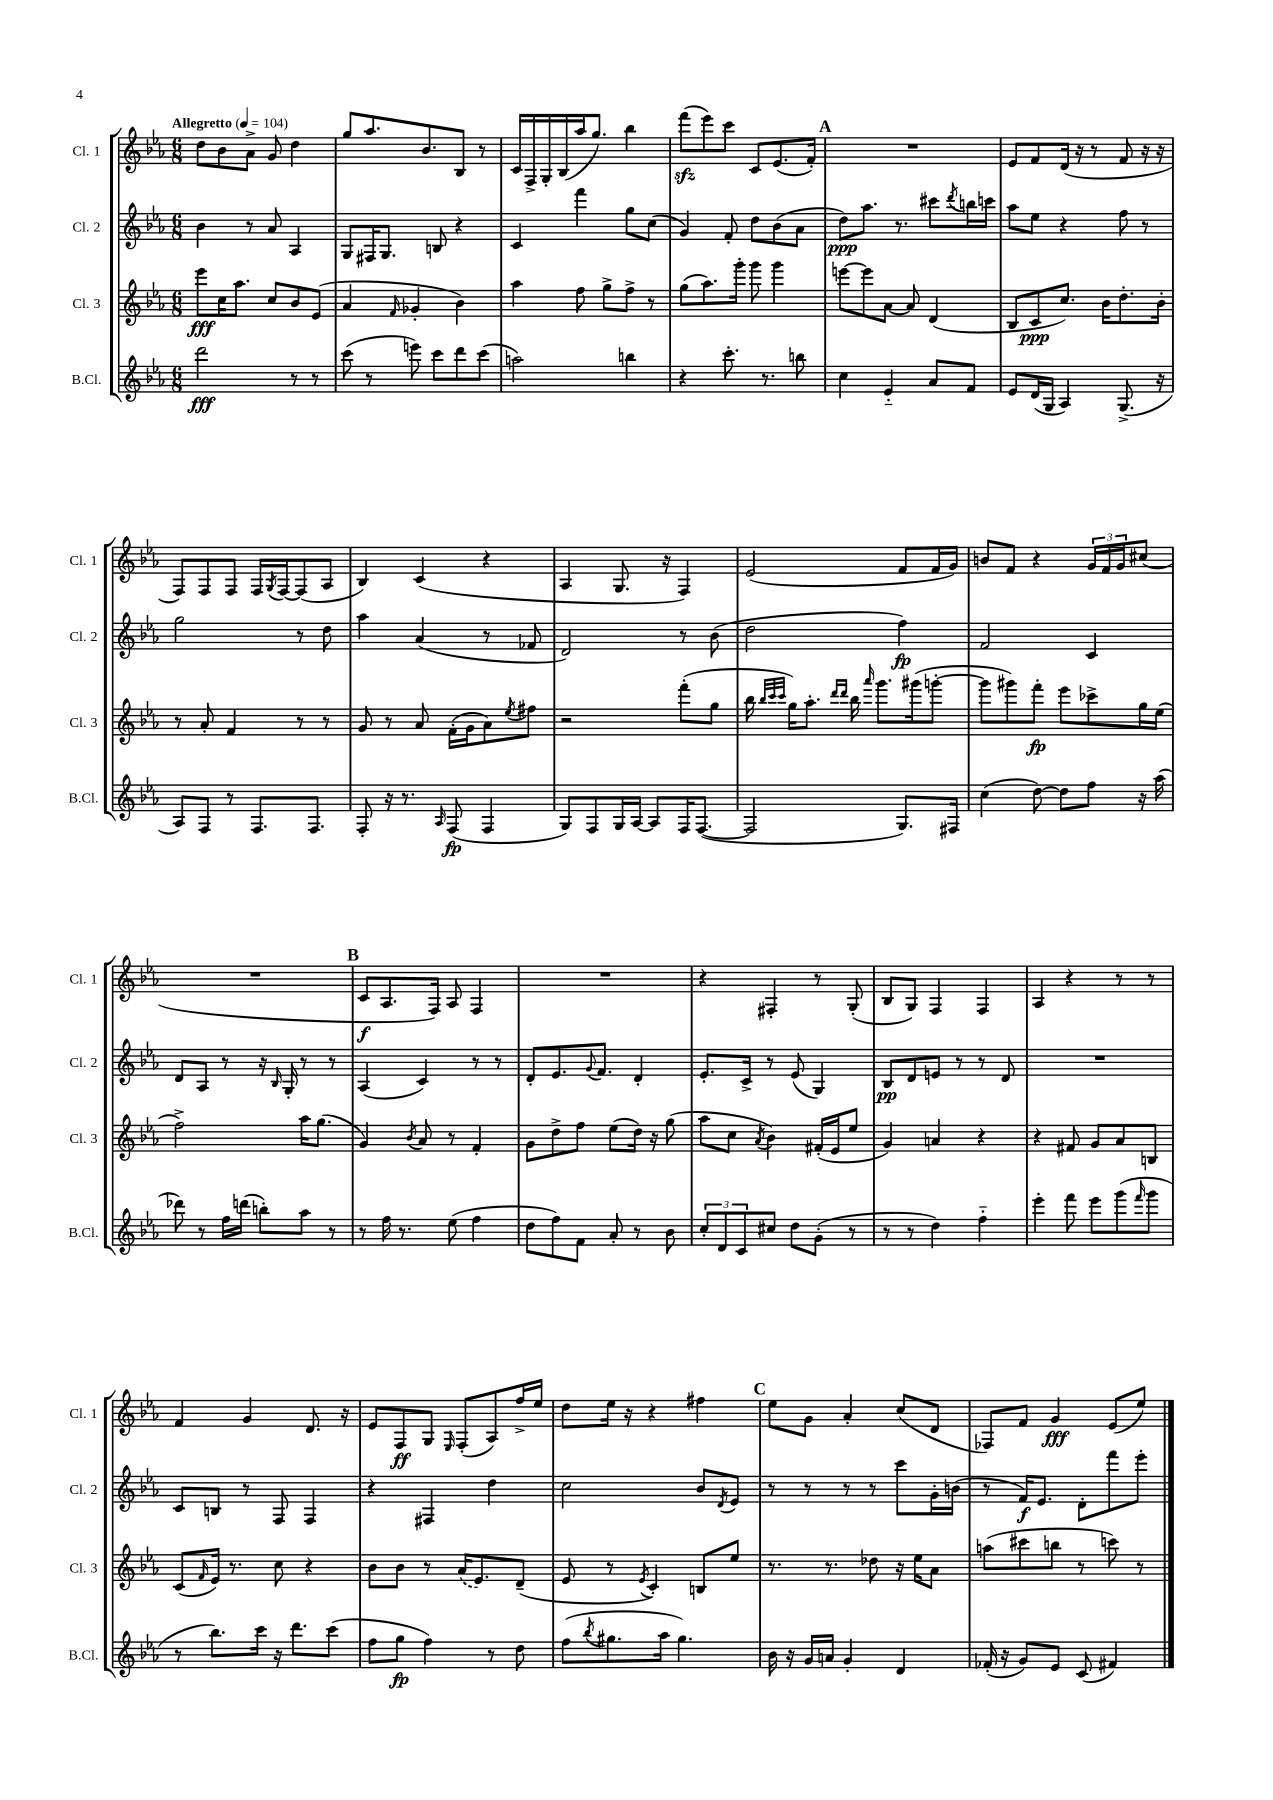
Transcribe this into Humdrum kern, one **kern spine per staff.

**kern	**kern	**kern	**kern
*staff4	*staff3	*staff2	*staff1
*clefG2	*clefG2	*clefG2	*clefG2
*k[b-e-a-]	*k[b-e-a-]	*k[b-e-a-]	*k[b-e-a-]
*M6/8	*M6/8	*M6/8	*M6/8
*MM104	*MM104	*MM104	*MM104
2ddd	8eee-	4b-	8dd
.	16cc	.	8b-
.	8.aa-	.	.
.	.	8r	8a-^
.	8cc	8a-	8g
8r	8b-	4A-	4dd
8r	(8e-	.	.
=	=	=	=
(8ccc	4a-	8G	8gg
8r	.	16F#	8.aa-
.	.	8.G	.
.	16qqf	.	.
8eee)	4g-'	.	.
.	.	.	8.b-
8ccc	.	8B	.
8ddd	4b-)	4r	8B-
(8ccc	.	.	8r
=	=	=	=
2aa)	4aa-	4c	16c
.	.	.	16F^
.	.	.	16G'
.	.	.	(16B-
.	8ff	4fff	16aa-
.	.	.	8.gg)
.	8gg^	.	.
4bb	8ff^	8gg	4bb-
.	8r	(8cc	.
=	=	=	=
4r	(8gg	4g)	(8fff
.	8.aa-)	.	8eee-)
8.ccc'	.	8f'	8ccc
.	16ggg'	.	.
.	8ggg	8dd	8c
8.r	.	.	.
.	4ggg	(8b-	(8.e-
8bb	.	8a-	.
.	.	.	16f')
=	=	=	=
4cc	[8eee	8dd)	2.r
.	8eee]	8.aa-	.
4e-'~	[8a-	.	.
.	.	8.r	.
.	8a-]	.	.
8a-	(4d	8ccc#	.
.	.	8qddd	.
8f	.	16bb	.
.	.	16ccc	.
=	=	=	=
8e-	8B-	8aa-	8e-
(16d	8c	8ee-	8f
16G	.	.	.
4A-)	8.cc)	4r	(16d
.	.	.	16r
.	.	.	8r
.	16b-	.	.
(8.G^	8.dd'	8ff	8f
.	.	8r	16r
16r	16b-'	.	16r
=	=	=	=
8A-)	8r	2gg	8F)
8F	8a-'	.	8F
8r	4f	.	8F
8.F	.	.	16F
.	.	.	8qG
.	.	.	[16F
.	8r	8r	(8F]
8.F	.	.	.
.	8r	8dd	8A-
=	=	=	=
8F'	8g	4aa-	4B-)
16r	8r	.	.
8.r	.	.	.
.	8a-	(4a-	(4c
16qqA-	.	.	.
(8F	(16f'	.	.
.	16g	.	.
4F	8a-)	8r	4r
.	8qee-	.	.
.	8ff#	8f-	.
=	=	=	=
8G)	2r	2d)	4A-
8F	.	.	.
16G	.	.	8.G
[16A-	.	.	.
8A-]	.	.	.
.	.	.	16r
16F	(8fff'	8r	4F)
([8.F	.	.	.
.	8gg	(8b-	.
=	=	=	=
2F]	16bb-	2dd	(2e-
.	32qqbb-	.	.
.	32qqccc	.	.
.	32qqccc	.	.
.	16gg)	.	.
.	8.aa-'	.	.
.	16qqddd	.	.
.	16qqddd	.	.
.	16bb-	.	.
.	16qqaaa-	.	.
.	8.ggg	.	.
8.G)	.	4ff)	8f
.	(16ggg#	.	.
.	[8ggg'	.	16f
16F#	.	.	16g)
=	=	=	=
(4cc	8ggg]	2f	8b
.	8ggg#)	.	8f
[8dd)	8fff'	.	4r
8dd]	8eee-	.	.
8ff	8ccc-^	4c	24g
.	.	.	24f
.	.	.	24g
16r	16gg	.	(8cc#
(16aa-	(16ee-	.	.
=	=	=	=
8ddd-)	2ff^)	8d	2.r
8r	.	8A-	.
16ff	.	8r	.
(16ddd	.	.	.
8bb')	.	16r	.
.	.	16qqB-	.
.	.	16G'	.
8aa-	16aa-	8r	.
.	(8.gg	.	.
8r	.	8r	.
=	=	=	=
8r	4g)	(4A-	8c
16ff	.	.	8.A-
8.r	.	.	.
.	8qb-	.	.
.	8a-	4c)	.
.	.	.	16F)
(8ee-	8r	.	8A-
4ff	4f'	8r	4F
.	.	8r	.
=	=	=	=
8dd	8g	8d'	2.r
8ff)	8dd^	8.e-	.
8f	8ff	.	.
.	.	8qqg	.
.	.	8.f	.
8a-'	(8ee-	.	.
8r	16dd)	4d'	.
.	16r	.	.
8b-	(8gg	.	.
=	=	=	=
12cc'	8aa-	8.e-'	4r
12d	.	.	.
.	8cc	.	.
12c	.	.	.
.	.	16c^	.
.	8qa-	.	.
8cc#	4b-)	8r	4F#'
8dd	.	(8e-	.
(8g'	(16f#'	4G)	8r
.	16e-	.	.
8r	8ee-	.	(8G'
=	=	=	=
8r	4g)	8B-	8B-
8r	.	8d	8G)
4dd)	4a	8e	4F
.	.	8r	.
4ff'~	4r	8r	4F
.	.	8d	.
=	=	=	=
4eee-'	4r	2.r	4A-
8fff	8f#	.	4r
8eee-	8g	.	.
(8ggg	8a-	.	8r
16qqfff	.	.	.
8ggg	8B	.	8r
=	=	=	=
8r	(8c	8c	4f
.	16qqf	.	.
8.bb-)	16e-)	8B	.
.	8.r	.	.
.	.	8r	4g
16ccc	.	.	.
16r	8cc	8F	.
8.ddd	.	.	.
.	4r	4F	8.d
(8ccc	.	.	.
.	.	.	16r
=	=	=	=
8ff	8b-	4r	8e-
8gg	8b-	.	8F
4ff)	8r	4F#	8G
.	.	.	16qqE-
.	(16a-	.	(8F'
.	8.e-)	.	.
8r	.	4dd	8A-)
8dd	(8d~	.	16ff^
.	.	.	16ee-
=	=	=	=
(8ff	8e-	2cc	8dd
8qbb-	.	.	.
8.gg#	8r	.	16ee-
.	.	.	16r
.	8qe-	.	.
.	4c')	.	4r
16aa-	.	.	.
4.gg#)	.	.	.
.	8B	8b-	4ff#
.	.	8qd	.
.	8ee-	8e-	.
=	=	=	=
16b-	8.r	8r	8ee-
16r	.	.	.
16g	.	8r	8g
16a	8.r	.	.
4g'	.	8r	4a-'
.	8dd-	8r	.
4d	16r	8ccc	(8cc
.	16ee-	.	.
.	8a-	16g'	8d
.	.	(16b	.
=	=	=	=
(16f-'	(8aa	8r	8F-)
16r	.	.	.
8g)	8ccc#	16f)	8f
.	.	8.e-	.
8e-	8bb	.	4g
(8c	8r	8d'	.
4f#)	8ccc)	8fff	(8e-
.	8r	8eee-'	8ee-)
==	==	==	==
*-	*-	*-	*-
